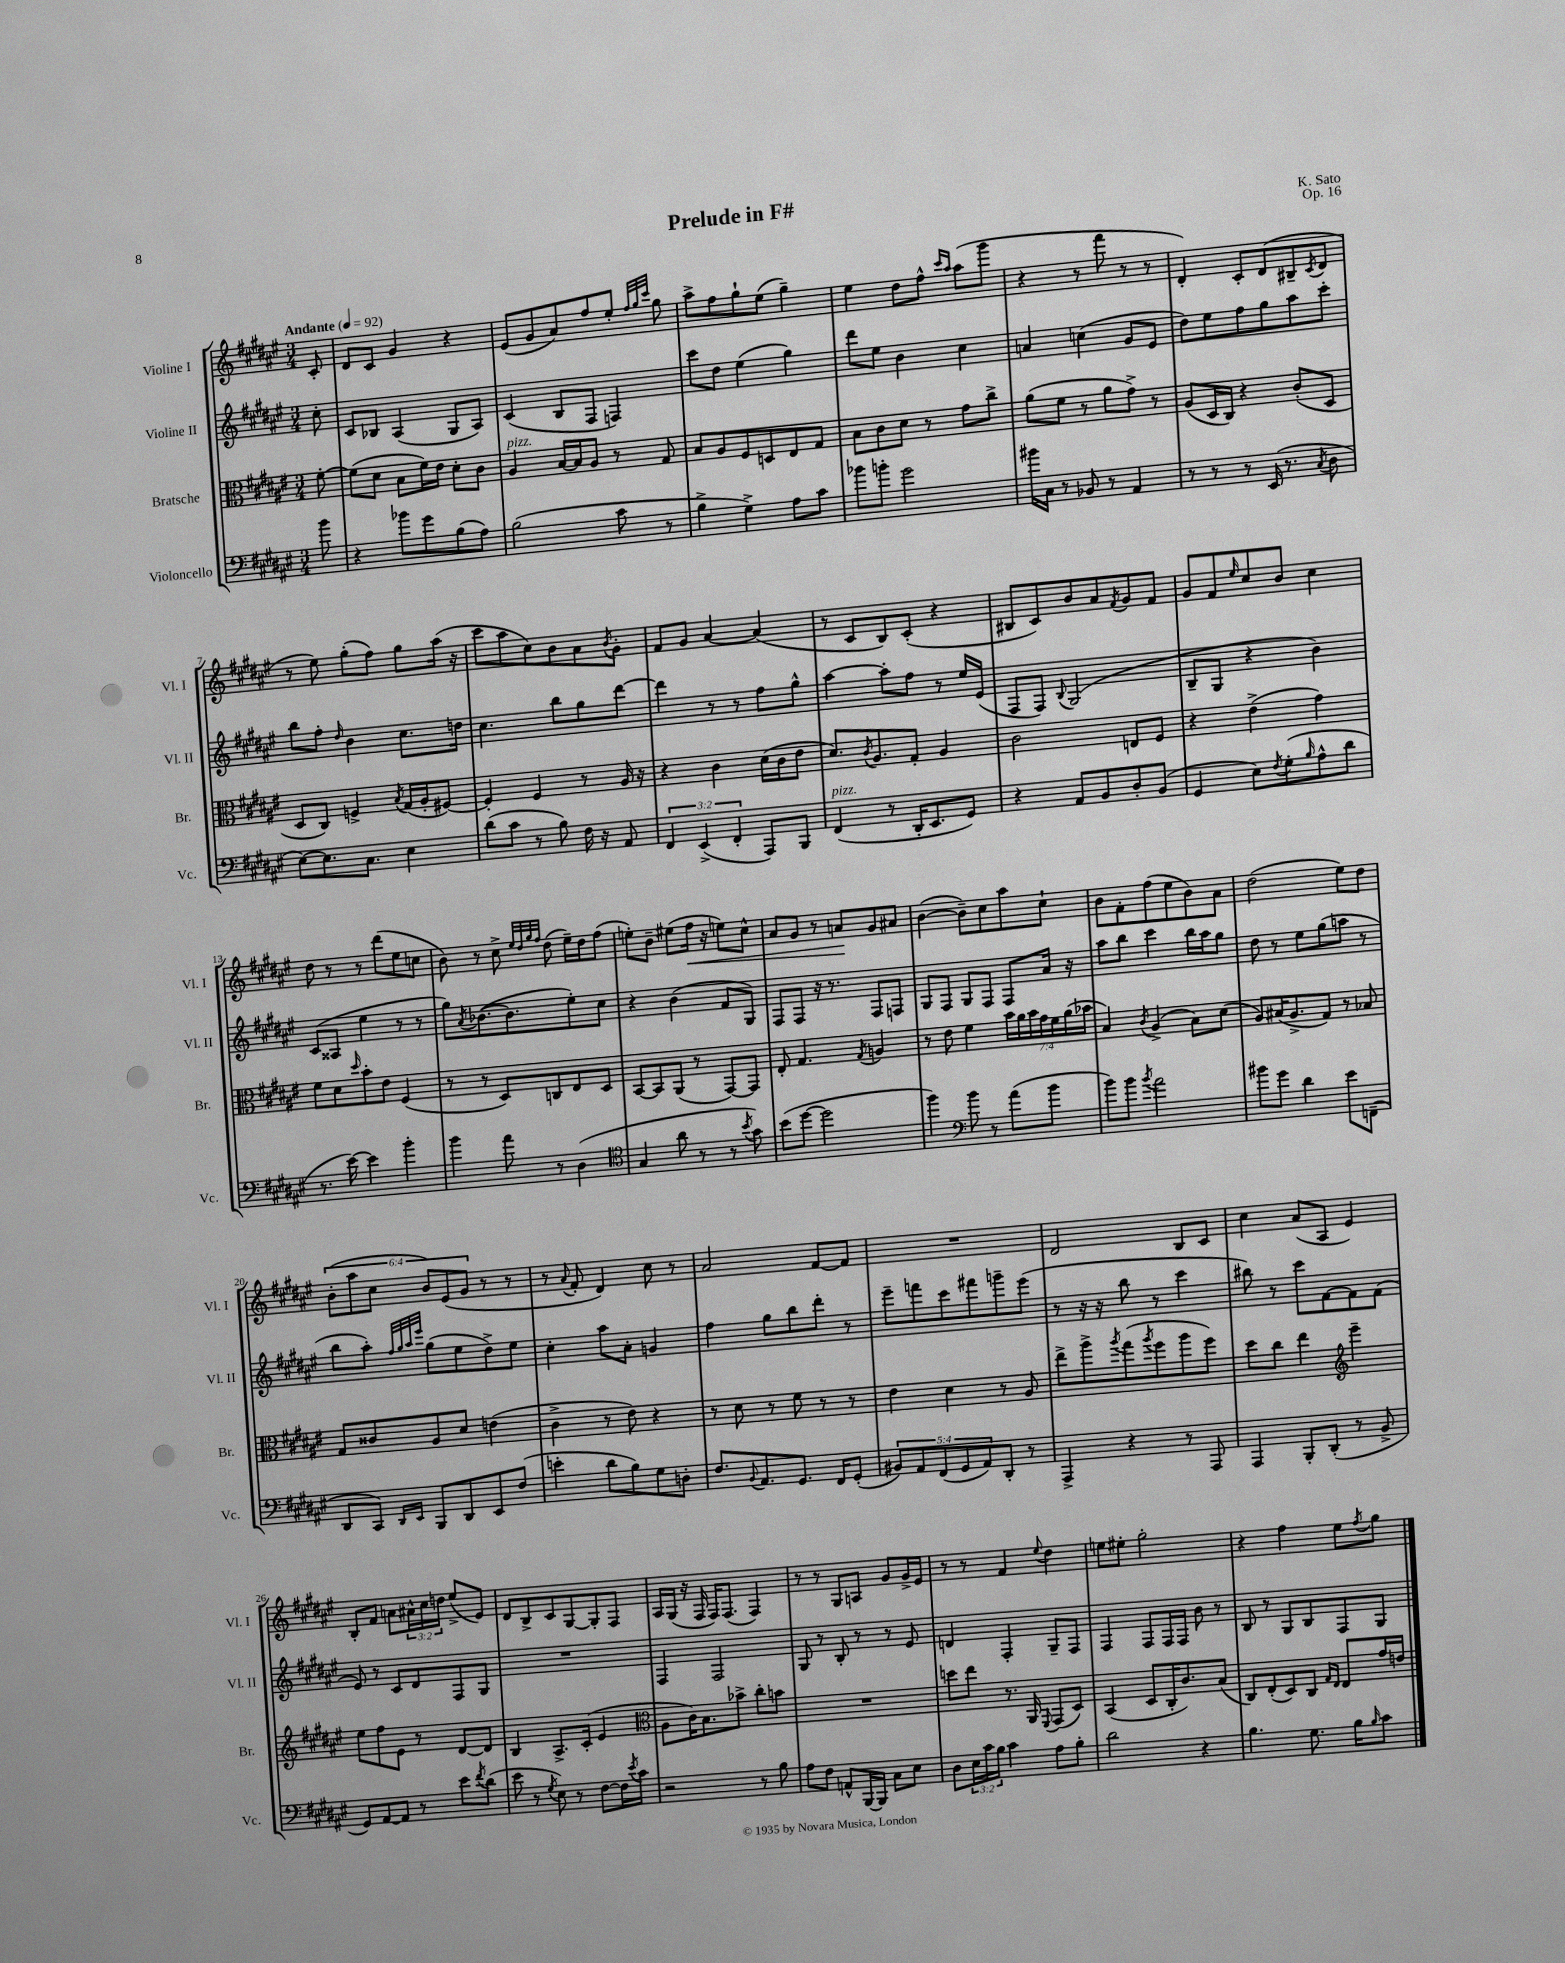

**kern	**kern	**kern	**kern
*staff4	*staff3	*staff2	*staff1
*clefF4	*clefC3	*clefG2	*clefG2
*k[f#c#g#d#a#e#]	*k[f#c#g#d#a#e#]	*k[f#c#g#d#a#e#]	*k[f#c#g#d#a#e#]
*M3/4	*M3/4	*M3/4	*M3/4
*MM92	*MM92	*MM92	*MM92
8b\	[8f#'\	8cc#'\	8c#'/
=	=	=	=
4r	(8f#\]L	8c#/L	8d#/L
.	8d#\J	8B-/J	8c#/J
8b-\L	8B\L	(4A#/	4g#/
8g#\	16f#\L)	.	.
.	16e#\JJ	.	.
(8B\	8d#'\L	8G#/L	4r
8A#\J)	8c#\J	8A#/J)	.
=	=	=	=
(2B\	4A#/	(4c#/	(8e#/L
.	.	.	8g#/
.	[16B/LL	8B/L	8a#/)
.	16B/]J	.	.
.	8A#/J	8F#/J	8ff#/
8c#\	8r	4F/)	8ee#'/J
.	.	.	32qqff#/LLL
.	.	.	32qqgg#/
.	.	.	32qqccc#/JJJ
8r	8G#/	.	8gg#\
=	=	=	=
4B^\	8B/L	8ccc#\L	8aa#^\L
.	8A#/	8dd#\J	8ff#\
4G#^\)	8F#/	(4ee#\	8gg#`\
.	8D/	.	(8ee#\J
8A#\L	8E#/	4gg#\)	4gg#~\)
8c#\J	8G#/J	.	.
=	=	=	=
8b-\L	8B\L	8ddd#\L	4ee#\
8b'\J	8c#\	8ee#\J	.
2g#\	8d#\J	4b\	8dd#\L
.	8r	.	8ff#^^\J
.	.	.	16qqccc#/LL
.	.	.	16qqaa#/JJ
.	8g#\L	4cc#\	(8aa#\L
.	8cc#^\J	.	8ggg#\J
=	=	=	=
16b#\LL	(8a#\L	4a/	4r
16C#\JJ	.	.	.
8r	8f#\J	.	.
8BB-/	8r	(4cc\	8r
8r	8a#\L	.	8fff#\
4AA#/	8g#^\J)	8g#/L	8r
.	8r	8e#/J	8r
=	=	=	=
8r	(8A#/L	8dd#\L)	4d#'/)
8r	16D#/L	8ee#\	.
.	16C#/JJ)	.	.
8r	4r	8ff#\	8c#'/L
(16EE#/	.	8gg#\	(8d#/
8.r	.	.	.
.	(8c#'/L	8aa#\	8B#~/
8qC#/	.	.	8qc#/
8D#\	8D#/J	8ccc#'\J	8d#/J
=	=	=	=
[8E#\L)	8D#/L	8bb\L	8r
8.E#\]	8C#/J)	8ff#'\J	8ee#\)
.	.	16qqdd#/	.
.	4F^/	4b\	(8gg#'\L
8.C#\J	.	.	.
.	.	.	8ff#\J)
.	8qB/	.	.
4E#\	(16G#/LL	8.cc#\L	8gg#\L
.	16A#'/J	.	.
.	[8F#/J)	.	(16aa#\Jk
.	.	16dd\Jk	16r
=	=	=	=
(8d#\L	4F#'/]	4.cc#\	8ccc#\L
8c#\J	.	.	8aa#\
8r	4F#/	.	8cc#\)
8B\)	.	8bb\L	8b\
16F#\	8r	8gg#\	8a#\
16r	.	.	.
.	.	.	8qb/
8AA#/	16A#/	[8ddd#\J	8g#'\J
.	16r	.	.
=	=	=	=
6FF#/	4r	4ddd#\]	8f#/L
.	.	.	8g#/J
(6EE#^/	.	.	.
.	4c#\	8r	[4a#/
6FF#'/	.	.	.
.	.	8r	.
8AAA#/L)	(16d#\LL	8ff#\L	(4a#/]
.	16c#\J	.	.
8BBB/J	8e#\J	8gg#^^\J	.
=	=	=	=
(4FF#/	8.d#/L)	[4aa#\	8r
.	.	.	8c#/L
.	8qc#/	.	.
.	8.A#/	.	.
8r	.	8aa#'\]L	8B/)
16DD#'/LK	8G#'/J	8ff#\J	(8c#'/J
8.EE#/	.	.	.
.	4A#/	8r	4r
8GG#/J)	.	16ee#/LL	.
.	.	(16e#/JJ	.
=	=	=	=
4r	2c#\	8F#/L	8B#/L
.	.	8F#/J)	8c#/)
.	.	8qqB/	.
8AA#/L	.	(2G#/	8b/
8BB/	.	.	8a#/
.	.	.	8qf#/
8D#'/	8E/L	.	8g#/
(8BB/J	8F#/J	.	8f#/J
=	=	=	=
4GG#/	4r	8B~/L	8g#/L
.	.	8G#/J	8f#/
.	.	.	16qqee#/
8E#\L)	(4e#^\	4r	8cc#/
8qF#/	.	.	.
(8G#'\	.	.	8b/J
16qqB/	.	.	.
8A#^^\	4g#\)	4b\)	4cc#\
8d#\J	.	.	.
=	=	=	=
8.r	8f#\L	(8c#/L	8dd#\
.	8d#\	8A##/J	8r
[16e#\)	.	.	.
.	16qqdd#/	.	.
4e#\]	8b'\	4ee#\	8r
.	8e#\J	.	(8ddd#\L
4b'\	(4F#/	8r	8ee#\
.	.	8r	8cc\J
=	=	=	=
4b\	8r	8gg#\L)	8b\)
.	.	8qa#/	.
.	8r	([8.b-\	8r
8a#\	8D#/L)	.	8cc#^\
.	.	8.b-\]	.
.	.	.	32qqee#/LLL
.	.	.	32qqdd#/
.	.	.	32qqgg#/
.	.	.	32qqff#/JJJ
8r	8C/	.	(8dd#\
(4D#\	8E#/	8ee#'\)	16ee#~\LL)
.	.	.	16dd#\J
.	8D#/J	8cc#\J	(8ff#\J
=	=	=	=
*clefC4	*	*	*
4G#/	[8BB/L	4r	8ee'\L)
.	8BB/]	.	8b~\J
8a#\	(8AA#/J	(4b\	(8ee#\L
8r	8r	.	16ff#\Jk
.	.	.	16r
8r	[8GG#/L)	8f#/L	8ee\L)
8qb/	.	.	.
8g#\)	8GG#/]J	8G#/J)	8cc#^^\J
=	=	=	=
(8b\L	8E#'/	8F#/L	8a#/L
[8dd#\J	4.G#/	8F#/J	8g#/J
2dd#\]	.	16r	8r
.	.	8.r	.
.	.	.	8a/L
.	8qG#/	.	.
.	4A/	8F#/L	8g#/
.	.	8F/J	8a#/J
=	=	=	=
4ff#\)	8r	8G#/L	([4b\
.	8e#\	8F#/J	.
*clefF4	*	*	*
8b\	4f#\	8G#/L	8b~\]L)
8r	.	8F#/J	8cc#\
(8a#\L	28b\LL	8F#/L	8aa#\
.	28a#\	.	.
.	28b\	.	.
.	28g#\	.	.
8b\J	.	16a#/Jk	8cc#`\J
.	28f#\	.	.
.	(28a#\	.	.
.	.	16r	.
.	28b-\JJ	.	.
=	=	=	=
8b\L)	4B/)	8aa#\L	8b\L
8b\J	.	8bb\J	8f#'\
8qb/	8qc#/	.	.
2a#\	(4A#^/	4ccc#\	(8ff#\
.	.	.	8ee#\
.	8B\L)	16bb\LL	8b\)
.	.	16aa#\J	.
.	(8d#\J	8gg#\J	8a#\J
=	=	=	=
8b#\L	8A#/L)	8dd#\	(2dd#\
8g#\J	(16B#/K	8r	.
.	8.A#^/	.	.
4d#\	.	8ee#\L	.
.	8G#/J)	(8gg#\	.
8e#\L	8r	8aa\J	8ee#\L)
(8FF~\J	8B-/	8r	8dd#\J
=	=	=	=
8DD#/L	8G#/L	8bb\L	(12b'\L
.	.	.	12aa#\
8CC#/J)	8c##/	8aa#'\J)	.
.	.	.	12cc#\J
.	.	32qqff#/LLL	.
.	.	32qqgg#/	.
16qqDD#/LL	.	32qqaa#/	.
16qqEE#/JJ	.	32qqeee#/JJJ	.
8BBB/L	8A#/	(8gg#\L	12b/L)
.	.	.	(12e#/
8DD#/	8d#/J	8ee#\	.
.	.	.	12g#/J
8EE#/	(4e\	8dd#^\)	8r
(8F#/J	.	8ee#\J	8r
=	=	=	=
4e'\	4c#^\	4cc#'\	8r
.	.	.	8qqa#/
.	.	.	8f#'/
8d#\L	8r	8aa#\L	4d#/)
8B\)	8e#\)	8a#'\J	.
8G#\	4r	4g/	8cc#\
8D'\J	.	.	8r
=	=	=	=
8.F#/L	8r	4ff#\	2a#/
.	8d#\	.	.
8qqBB/	.	.	.
8.AA#/	.	.	.
.	8r	8gg#\L	.
8.GG#/J	8f#\	8bb\	.
.	8r	8ddd#'\J	[8f#/L
16FF#/LK	.	.	.
(8GG#'/J	8r	8r	8f#/]J
=	=	=	=
10BB#/L)	4e#\	8eee#~\L	2.r
10AA#/	.	.	.
.	.	8fff\	.
(10FF#/	.	.	.
.	4d#\	8ccc#\	.
10GG#/	.	.	.
.	.	8fff#\	.
10AA#/)	.	.	.
8DD#'/J	8r	8ggg~\	.
8r	8A#/	(8eee#\J	.
=	=	=	=
4AAA#^/	8ee#^\L	8r	2d#/
.	8aa#^\	16r	.
.	.	16r	.
.	8qaa#/	.	.
4r	(8gg#\	8bb\	.
.	8qaa#/	.	.
.	8ff#\	8r	.
8r	8aa#\	4ccc#\	8B/L
8AAA#/	8ff#\J)	.	8c#/J
=	=	=	=
4AAA#/	8dd#\L	8bb#\)	4cc#\
.	8cc#\J	8r	.
8BBB'/L	4ee#\	8ccc#\L	(8a#/L
(8DD#'/J	.	[8f#\	8A#/J
*	*clefG2	*	*
8r	4eee#~\	8f#\]	4e#/)
8BB^/	.	(8f#\J	.
=	=	=	=
8GG#/L)	8ee#\L	8e#/)	8B'/L
[8AA#/	8ff#\	8r	8f#/J
8AA#/]J	8e#\J	8c#/L	8a\L
8r	8r	8d#/	24a#^^\L
.	.	.	24cc#\
.	.	.	24dd\JJ
8e#\L	[8d#/L	8F#/	(8ee#^/L
8qf#/	.	.	.
(8d#\J	8d#/]J	8G#/J	8e#/J)
=	=	=	=
8e#\	4B/	2.r	8d#/L
8r	.	.	8B^/
8qG#/	.	.	.
8E#\)	8.A#^/L	.	8c#/
8r	.	.	[8G#/
.	(16c#'/Jk	.	.
[8F#\L	4e#/	.	8G#'/]
16F#\]L	.	.	8F#/J
8qe#/	.	.	.
16c#\JJ	.	.	.
=	=	=	=
*	*clefC3	*	*
2r	8A#\L	4F#/	16A#/LL
.	.	.	(16G#/JJ
.	16c#\K)	.	16r
.	8.B\	.	16F#/
.	.	2F#/	16F#/LK)
.	.	.	(8.F#/J
.	8b-^\J	.	.
8r	8cc#'\L	.	4F#/)
8B\	8b\J	.	.
=	=	=	=
8A#\L	2.r	8G#/	8r
8F#\J	.	8r	8r
8AA^^/L	.	8B'/	8G#/L
[16BBB/L	.	8r	8A/J
16BBB/]JJ	.	.	.
8C#\L	.	8r	8g#/L
8E#\J	.	8e#/	16g#^/L
.	.	.	16e#/JJ
=	=	=	=
8D#\L	8dd\L	4d/	8r
24E#\L	8ee#\J	.	8r
24c#\	.	.	.
24B\JJ	.	.	.
4c#\	8.r	4F#'/	4f#/
.	16AA#/	.	.
.	8qqFF#/	.	8qqee#/
8A#\L	(8GG#/L	8G#~/L	4dd#\
8B'\J	8D#/J)	8F#/J	.
=	=	=	=
2d#\	(4BB/	4F#/	8ee\L
.	.	.	8ee#'\J
.	8D#/L	8F#/L	2gg#'\
.	16C#'/K	16F#/L	.
.	8.c#/)	16F#/JJ	.
4r	.	8b\	.
.	(8B/J	8r	.
=	=	=	=
4.B\	8C#/L)	8B/	4r
.	(8E#'/	8r	.
.	8D#/)	8G#/L	4ff#\
8.G#\	8C#/J	8B/	.
.	16qqG#/LL	.	.
.	16qqE#/JJ	.	.
.	8E#/L	8F#/	8ee#\L
16B\LK	.	.	.
16qqB/	.	.	8qff#/
8c#\J	16g#/L	8G#/J	8gg#\J
.	16e/JJ	.	.
==	==	==	==
*-	*-	*-	*-
